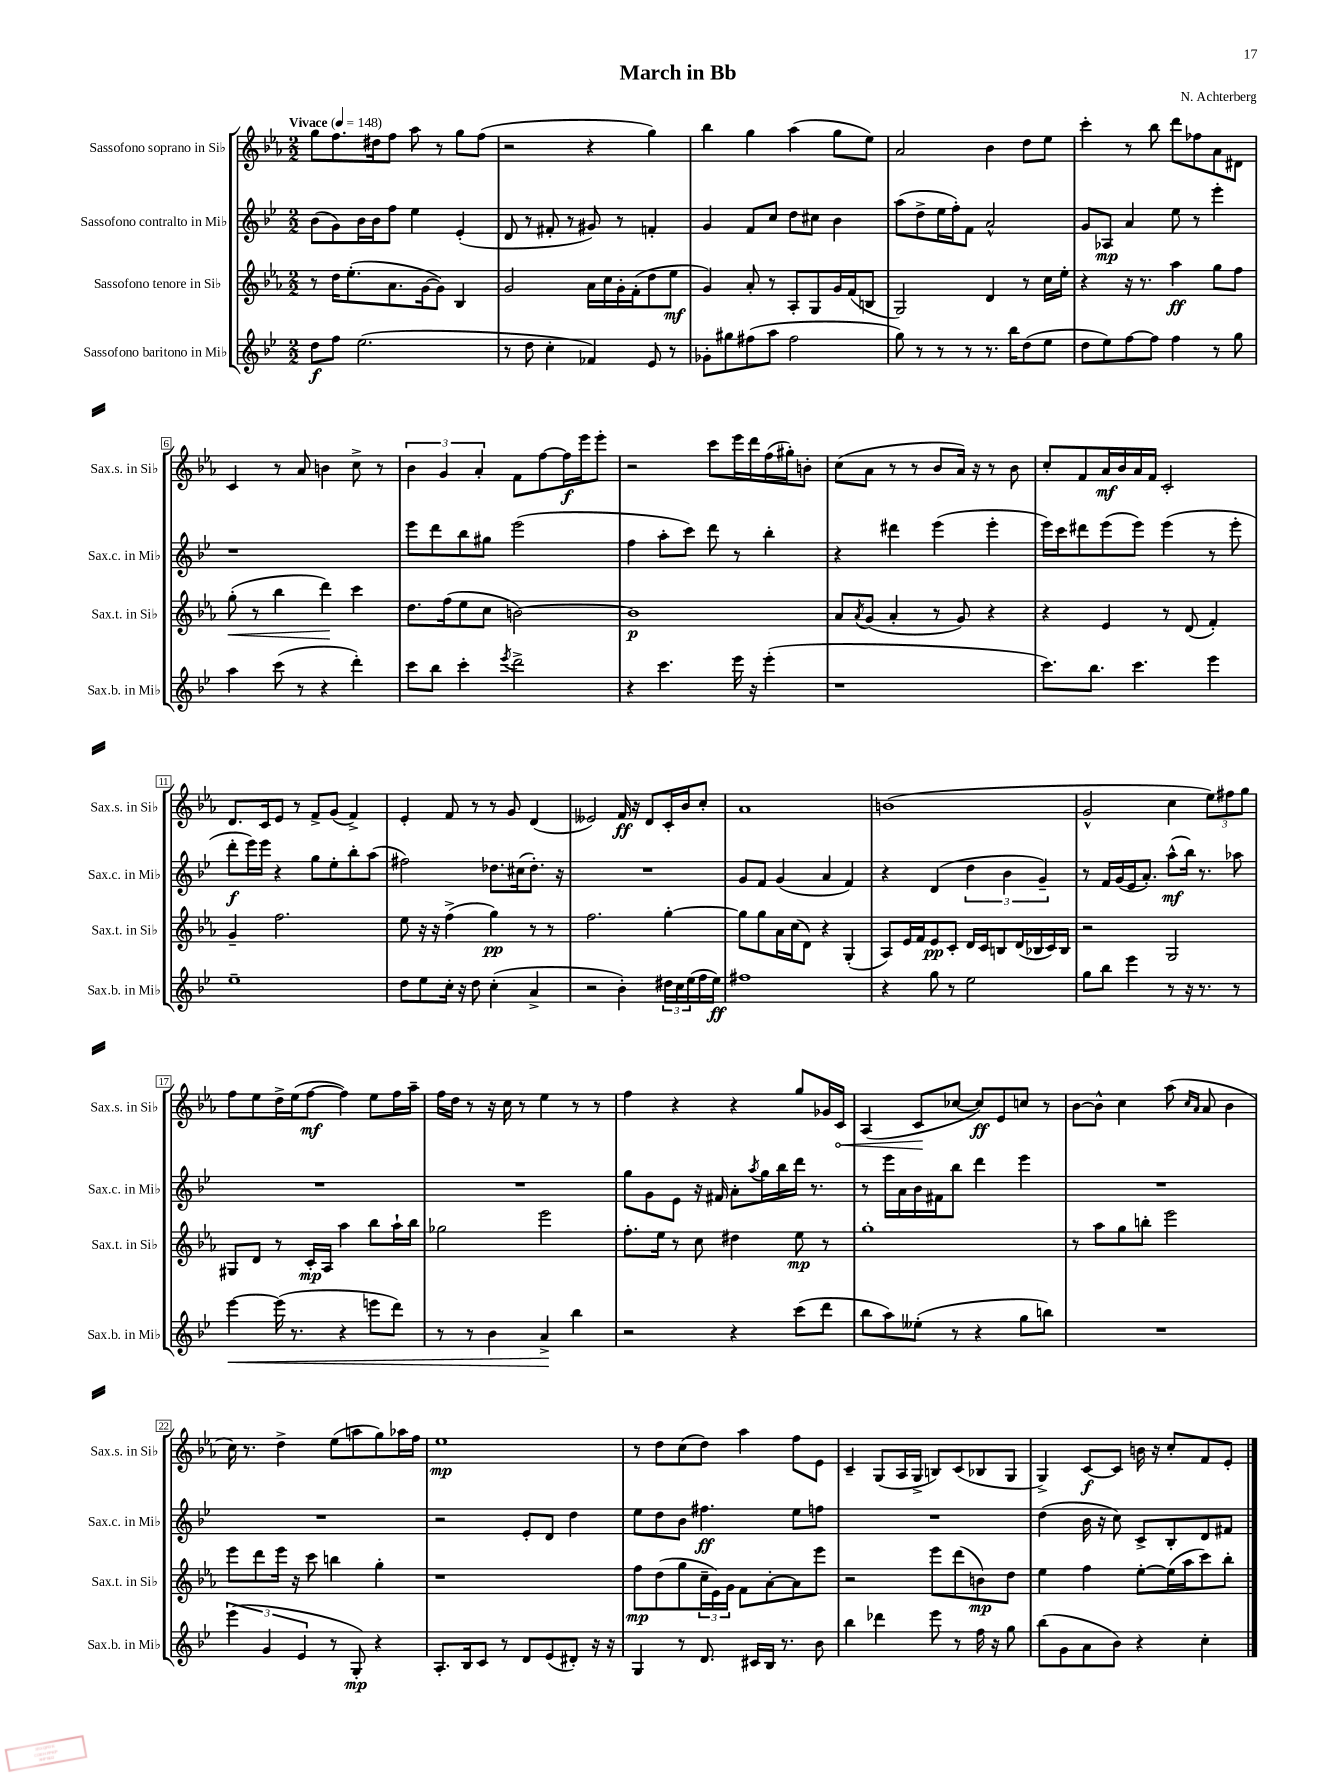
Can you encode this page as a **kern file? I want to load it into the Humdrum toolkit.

**kern	**dynam	**kern	**dynam	**kern	**dynam	**kern	**dynam
*part4	*part4	*part3	*part3	*part2	*part2	*part1	*part1
*staff4	*staff4	*staff3	*staff3	*staff2	*staff2	*staff1	*staff1
*I"Sassofono baritono in Mi♭	*	*I"Sassofono tenore in Si♭	*	*I"Sassofono contralto in Mi♭	*	*I"Sassofono soprano in Si♭	*
*I'Sax.b. in Mi♭	*	*I'Sax.t. in Si♭	*	*I'Sax.c. in Mi♭	*	*I'Sax.s. in Si♭	*
*clefG2	*	*clefG2	*	*clefG2	*	*clefG2	*
*k[b-e-]	*	*k[b-e-a-]	*	*k[b-e-]	*	*k[b-e-a-]	*
*M2/2	*	*M2/2	*	*M2/2	*	*M2/2	*
*MM148	*	*MM148	*	*MM148	*	*MM148	*
=1	=1	=1	=1	=1	=1	=1	=1
!	!	!	!	!	!	!LO:TX:a:B:t=Vivace	!
8dd\L	f	8r	.	(8b-\L	.	8gg\L	.
8ff\J	.	16dd\KL	.	8g\)	.	8.ff\	.
.	.	(8.ee-'\	.	.	.	.	.
(2.ee-\	.	.	.	16b-\L	.	.	.
.	.	.	.	16b-\J	.	16dd#X\k	.
.	.	8.a-\	.	8ff\J	.	8ff\J	.
.	.	.	.	4ee-\	.	8aa-\	.
.	.	[16g\k	.	.	.	.	.
.	.	8g\J])	.	.	.	8r	.
.	.	4B-/	.	(4e-'/	.	8gg\L	.
.	.	.	.	.	.	(8ff\J	.
=2	=2	=2	=2	=2	=2	=2	=2
8r	.	2g/	.	8d/	.	2r	.
8dd\	.	.	.	8r	.	.	.
4cc'\	.	.	.	8f#X'/	.	.	.
.	.	.	.	8r	.	.	.
4f-X/)	.	16a-\LL	.	8g#X/)	.	4r	.
.	.	16cc\	.	.	.	.	.
.	.	16g'\	.	8r	.	.	.
.	.	(16f'\J	.	.	.	.	.
8e-/	.	8dd\	.	4fn'/	.	4gg\)	.
8r	.	8ee-\J	mf	.	.	.	.
=3	=3	=3	=3	=3	=3	=3	=3
8g-X'\L	.	4g/)	.	4g/	.	4bb-\	.
8gg#X\	.	.	.	.	.	.	.
(8ff#X\	.	8a-'/	.	8f/L	.	4gg\	.
8aa\J	.	8r	.	8cc/J	.	.	.
2ff#\	.	8A-'/L	.	8dd\L	.	(4aa-\	.
.	.	8G/	.	8cc#X\J	.	.	.
.	.	16g/L	.	4b-\	.	8gg\L	.
.	.	(16f/J	.	.	.	.	.
.	.	8Bn/J	.	.	.	8ee-\J)	.
=4	=4	=4	=4	=4	=4	=4	=4
8gg\)	.	2G/)	.	(8aa\L	.	2a-/	.
8r	.	.	.	8dd^\	.	.	.
8r	.	.	.	16ee-\L	.	.	.
.	.	.	.	16ff'\J)	.	.	.
8r	.	.	.	8f\J	.	.	.
8.r	.	4d/	.	2a^^/	.	4b-\	.
16bb-\KL	.	.	.	.	.	.	.
(8dd\	.	8r	.	.	.	8dd\L	.
8ee-\J	.	16cc\LL	.	.	.	8ee-\J	.
.	.	16ee-'\JJ	.	.	.	.	.
=5	=5	=5	=5	=5	=5	=5	=5
8dd\L	.	4r	.	8g/L	.	4ccc'\	.
8ee-\)	.	.	.	8A-X/J	mp	.	.
[8ff\	.	16r	.	4a/	.	8r	.
.	.	8.r	.	.	.	.	.
8ff\J]	.	.	.	.	.	8bb-\	.
4ff\	.	4aa-\	ff	8ee-\	.	8ddd\L	.
.	.	.	.	8r	.	8ff-X\	.
8r	.	8gg\L	.	4eee-'\	.	8a-\	.
8gg\	.	8ff\J	.	.	.	8d#X\J	.
!!LO:LB:g=z
=6	=6	=6	=6	=6	=6	=6	=6
!	!	!	!LO:HP:b	!	!	!	!
4aa\	.	(8gg'\	<	1r	.	4c/	.
.	.	8r	.	.	.	.	.
(8ccc\	.	4bb-\	.	.	.	8r	.
8r	.	.	.	.	.	8a-/	.
4r	.	4ddd\)	.	.	.	4bn\	.
4ddd'\)	.	4ccc\	[	.	.	8cc^\	.
.	.	.	.	.	.	8r	.
=7	=7	=7	=7	=7	=7	=7	=7
8ccc\L	.	8.dd\L	.	8eee-\L	.	6b-\	.
8bb-\J	.	.	.	8ddd\	.	.	.
.	.	.	.	.	.	6g/	.
.	.	(16ff\k	.	.	.	.	.
4ccc'\	.	8ee-\	.	8bb-\	.	.	.
.	.	.	.	.	.	6a-'/	.
.	.	8cc\J	.	8gg#X\J	.	.	.
8qeee-/	.	.	.	.	.	.	.
2ddd^\	.	[2bn\)	.	(2eee-\	.	8f\L	.
.	.	.	.	.	.	[8ff\	.
.	.	.	.	.	.	16ff\L]	f
.	.	.	.	.	.	16eee-\J	.
.	.	.	.	.	.	8eee-'\J	.
=8	=8	=8	=8	=8	=8	=8	=8
4r	.	1b]	p	4ff\	.	2r	.
4.ccc\	.	.	.	8aa'\L	.	.	.
.	.	.	.	8ccc\J)	.	.	.
.	.	.	.	8ddd\	.	8ccc\L	.
16eee-\	.	.	.	8r	.	16eee-\L	.
16r	.	.	.	.	.	16ddd\	.
(4eee-'\	.	.	.	4bb-'\	.	(16ff\	.
.	.	.	.	.	.	16gg#X'\J)	.
.	.	.	.	.	.	8bn'\J	.
=9	=9	=9	=9	=9	=9	=9	=9
1r	.	8a-/L	.	4r	.	(8cc\L	.
.	.	8qa-/	.	.	.	.	.
.	.	(8g/J	.	.	.	8a-\J	.
.	.	4a-'/	.	4ddd#X\	.	8r	.
.	.	.	.	.	.	8r	.
.	.	8r	.	(4eee-\	.	8b-/L	.
.	.	8g/)	.	.	.	16a-/Jk)	.
.	.	.	.	.	.	16r	.
.	.	4r	.	4eee-'\	.	8r	.
.	.	.	.	.	.	8b-\	.
=10	=10	=10	=10	=10	=10	=10	=10
8.ccc\L)	.	4r	.	16eee-\LL)	.	8cc'/L	.
.	.	.	.	16ccc\J	.	.	.
.	.	.	.	8ddd#X\	.	8f/	.
8.bb-\J	.	.	.	.	.	.	.
.	.	4e-/	.	(8eee-\	.	16a-/L	mf
.	.	.	.	.	.	16b-/	.
4.ccc\	.	.	.	8eee-\J)	.	16a-/	.
.	.	.	.	.	.	16f/JJ	.
.	.	8r	.	(4eee-\	.	2c'/	.
.	.	(8d/	.	.	.	.	.
4eee-\	.	4f'/)	.	8r	.	.	.
.	.	.	.	8eee-'\	.	.	.
!!LO:LB:g=z
=11	=11	=11	=11	=11	=11	=11	=11
1ee-~	.	4g~/	.	8ddd'\L	f	8.d/L	.
.	.	.	.	16eee-\L)	.	.	.
.	.	.	.	16eee-\JJ	.	16c/k	.
.	.	2.ff\	.	4r	.	8e-/J	.
.	.	.	.	.	.	8r	.
.	.	.	.	8gg\L	.	8f^/L	.
.	.	.	.	8ee-'\	.	(8g/J	.
.	.	.	.	8bb-'\	.	4f^/)	.
.	.	.	.	(8aa\J	.	.	.
=12	=12	=12	=12	=12	=12	=12	=12
8dd\L	.	8ee-\	.	2ff#X\)	.	4e-'/	.
8ee-\	.	16r	.	.	.	.	.
.	.	16r	.	.	.	.	.
16cc'\Jk	.	(4ff^\	.	.	.	8f/	.
16r	.	.	.	.	.	.	.
8dd\	.	.	.	.	.	8r	.
(4cc'\	.	4gg\)	pp	8.dd-X\L	.	8r	.
.	.	.	.	.	.	8g/	.
.	.	.	.	(16cc#X\k	.	.	.
4a^/	.	8r	.	8.dd-'\J)	.	(4d/	.
.	.	8r	.	.	.	.	.
.	.	.	.	16r	.	.	.
=13	=13	=13	=13	=13	=13	=13	=13
2r	.	2.ff\	.	1r	.	2e--X/)	.
4b-'\)	.	.	.	.	.	16f/	ff
.	.	.	.	.	.	16r	.
.	.	.	.	.	.	8d/L	.
24dd#X\LL	.	[4gg'\	.	.	.	16c'/L	.
24cc\	.	.	.	.	.	.	.
.	.	.	.	.	.	16b-/J	.
(24ee-\	.	.	.	.	.	.	.
16ff\	.	.	.	.	.	8cc'/J	.
16ee-\JJ)	ff	.	.	.	.	.	.
=14	=14	=14	=14	=14	=14	=14	=14
1ff#X	.	8gg\L]	.	8g/L	.	1a-	.
.	.	8gg\	.	8f/J	.	.	.
.	.	16a-\L	.	(4g/	.	.	.
.	.	(16cc\J	.	.	.	.	.
.	.	8d\J)	.	.	.	.	.
.	.	4r	.	4a/	.	.	.
.	.	(4G'/	.	4f/)	.	.	.
=15	=15	=15	=15	=15	=15	=15	=15
4r	.	8A-/L)	.	4r	.	(1bn	.
.	.	16e-/L	.	.	.	.	.
.	.	16f/J	.	.	.	.	.
8gg\	.	8e-/	pp	(4d/	.	.	.
8r	.	8c'/J	.	.	.	.	.
2ee-\	.	16d/LL	.	6dd\	.	.	.
.	.	16c/J	.	.	.	.	.
.	.	8Bn/	.	.	.	.	.
.	.	.	.	6b-\	.	.	.
.	.	(16d/L	.	.	.	.	.
.	.	16B-X/	.	.	.	.	.
.	.	.	.	6g~/)	.	.	.
.	.	16c/)	.	.	.	.	.
.	.	16B-/JJ	.	.	.	.	.
=16	=16	=16	=16	=16	=16	=16	=16
8gg\L	.	2r	.	8r	.	2g^^/	.
8bb-\J	.	.	.	16f/LL	.	.	.
.	.	.	.	(16g/	.	.	.
4eee-\	.	.	.	16e-/J	.	.	.
.	.	.	.	8.a'/J)	.	.	.
8r	.	2G/	.	(8aa^^\L	mf	4cc\	.
16r	.	.	.	16bb-\Jk)	.	.	.
8.r	.	.	.	8.r	.	.	.
.	.	.	.	.	.	12ee-\L)	.
.	.	.	.	.	.	12ff#X\	.
8r	.	.	.	8aa-X\	.	.	.
.	.	.	.	.	.	12gg\J	.
!!LO:LB:g=z
=17	=17	=17	=17	=17	=17	=17	=17
!	!LO:HP:b	!	!	!	!	!	!
[4eee-\	<	8G#X/L	.	1r	.	8ff\L	.
.	.	8d/J	.	.	.	8ee-\	.
(16eee-\]	.	8r	.	.	.	16dd^\L	.
8.r	.	.	.	.	.	(16ee-\J	.
.	.	16c'/LL	mp	.	.	[8ff\J	mf
.	.	16A-/JJ	.	.	.	.	.
4r	.	4aa-\	.	.	.	4ff\])	.
8eeen\L	.	8bb-\L	.	.	.	8ee-\L	.
8ddd\J)	.	16aa-`\L	.	.	.	16ff\L	.
.	.	16bb-\JJ	.	.	.	16aa-~\JJ	.
=18	=18	=18	=18	=18	=18	=18	=18
8r	.	2gg-X\	.	1r	.	16ff\LL	.
.	.	.	.	.	.	16dd\JJ	.
8r	.	.	.	.	.	8r	.
4b-\	.	.	.	.	.	16r	.
.	.	.	.	.	.	16cc\	.
.	.	.	.	.	.	8r	.
4a^/	.	2eee-\	.	.	.	4ee-\	.
4bb-\	[	.	.	.	.	8r	.
.	.	.	.	.	.	8r	.
=19	=19	=19	=19	=19	=19	=19	=19
2r	.	8.ff'\L	.	8gg\L	.	4ff\	.
.	.	.	.	8g\	.	.	.
.	.	16ee-\Jk	.	.	.	.	.
.	.	8r	.	8e-\J	.	4r	.
.	.	8cc\	.	16r	.	.	.
.	.	.	.	16f#X/	.	.	.
4r	.	4dd#X\	.	8a'\L	.	4r	.
.	.	.	.	8qaa/	.	.	.
.	.	.	.	16gg\L	.	.	.
.	.	.	.	16bb-\	.	.	.
(8ccc\L	.	8ee-\	mp	16ddd\JJ	.	8gg/L	.
.	.	.	.	8.r	.	.	.
8ddd\J	.	8r	.	.	.	16g-X/L	.
!	!	!	!	!	!	!	!LO:HP:b
.	.	.	.	.	.	16c/JJ	<
=20	=20	=20	=20	=20	=20	=20	=20
8bb-\L	.	1gg'	.	8r	.	(4A-/	.
8aa\)	.	.	.	16eee-\LL	.	.	.
.	.	.	.	16a\	.	.	.
(8ee--X'\J	.	.	.	16b-\	.	8c/L	.
.	.	.	.	16f#X\J	.	.	.
8r	.	.	.	8bb-\J	.	[8cc-X/J	[
4r	.	.	.	4ddd\	.	8cc-/L])	ff
.	.	.	.	.	.	8e-/	.
8gg\L	.	.	.	4eee-\	.	8ccn/J	.
8bbn\J)	.	.	.	.	.	8r	.
=21	=21	=21	=21	=21	=21	=21	=21
1r	.	8r	.	1r	.	[8b-\L	.
.	.	8aa-\L	.	.	.	8b-^^\J]	.
.	.	8gg\	.	.	.	4cc\	.
.	.	8bbn'\J	.	.	.	.	.
.	.	2eee-\	.	.	.	(8aa-\	.
.	.	.	.	.	.	16qqcc/LL	.
.	.	.	.	.	.	16qqa-/JJ	.
.	.	.	.	.	.	8a-/	.
.	.	.	.	.	.	4b-\	.
!!LO:LB:g=z
=22	=22	=22	=22	=22	=22	=22	=22
(6eee-\	.	8eee-\L	.	1r	.	16cc\)	.
.	.	.	.	.	.	8.r	.
.	.	8ddd\	.	.	.	.	.
6g/	.	.	.	.	.	.	.
.	.	16eee-\Jk	.	.	.	4dd^\	.
.	.	16r	.	.	.	.	.
6e-/	.	.	.	.	.	.	.
.	.	8ccc\	.	.	.	.	.
8r	.	4bbn\	.	.	.	(8ee-\L	.
8G'/)	mp	.	.	.	.	8aan\	.
4r	.	4gg'\	.	.	.	8gg\)	.
.	.	.	.	.	.	16aa-X\L	.
.	.	.	.	.	.	16ff\JJ	.
=23	=23	=23	=23	=23	=23	=23	=23
8.A'/L	.	1r	.	2r	.	1ee-	mp
16B-/k	.	.	.	.	.	.	.
8c/J	.	.	.	.	.	.	.
8r	.	.	.	.	.	.	.
8d/L	.	.	.	8e-'/L	.	.	.
(8e-/	.	.	.	8d/J	.	.	.
8d#X'/J)	.	.	.	4dd\	.	.	.
16r	.	.	.	.	.	.	.
16r	.	.	.	.	.	.	.
=24	=24	=24	=24	=24	=24	=24	=24
4G/	.	8ff\L	mp	8ee-\L	.	8r	.
.	.	(8dd\	.	8dd\	.	8dd\L	.
8r	.	8gg\	.	8b-\J	.	(8cc\	.
8.d/	.	24cc~\L	.	4.ff#X\	ff	8dd\J)	.
.	.	24e-\)	.	.	.	.	.
.	.	24g\JJ	.	.	.	.	.
.	.	8f\L	.	.	.	4aa-\	.
16c#X/LL	.	.	.	.	.	.	.
16B-/JJ	.	[8a-'\	.	.	.	.	.
8.r	.	.	.	.	.	.	.
.	.	8a-\]	.	8ee-\L	.	8ff\L	.
8b-\	.	8eee-\J	.	8ffn\J	.	8e-\J	.
=25	=25	=25	=25	=25	=25	=25	=25
4bb-\	.	2r	.	1r	.	4c~/	.
4ddd-X\	.	.	.	.	.	(8G/L	.
.	.	.	.	.	.	16A-/L	.
.	.	.	.	.	.	16G^/JJ	.
8eee-\	.	8eee-\L	.	.	.	8Bn/L)	.
8r	.	(8ddd\	.	.	.	(8c/	.
16ff\	.	8bn\)	mp	.	.	8B-X/	.
16r	.	.	.	.	.	.	.
8gg\	.	8dd\J	.	.	.	8G/J	.
=26	=26	=26	=26	=26	=26	=26	=26
(8bb-\L	.	4ee-\	.	(4dd\	.	4G^/)	.
8g\	.	.	.	.	.	.	.
8a\	.	4ff\	.	16b-\	.	[8c/L	f
.	.	.	.	16r	.	.	.
8b-\J)	.	.	.	8cc\)	.	8c/J]	.
4r	.	[8ee-'\L	.	8c^/L	.	16bn\	.
.	.	.	.	.	.	16r	.
.	.	(16ee-\L]	.	8B-'/	.	8cc'/L	.
.	.	16aa-\J	.	.	.	.	.
4cc'\	.	8ccc\)	.	8d/	.	8f/	.
.	.	8bb-'\J	.	8f#X/J	.	8e-'/J	.
==	==	==	==	==	==	==	==
*-	*-	*-	*-	*-	*-	*-	*-
